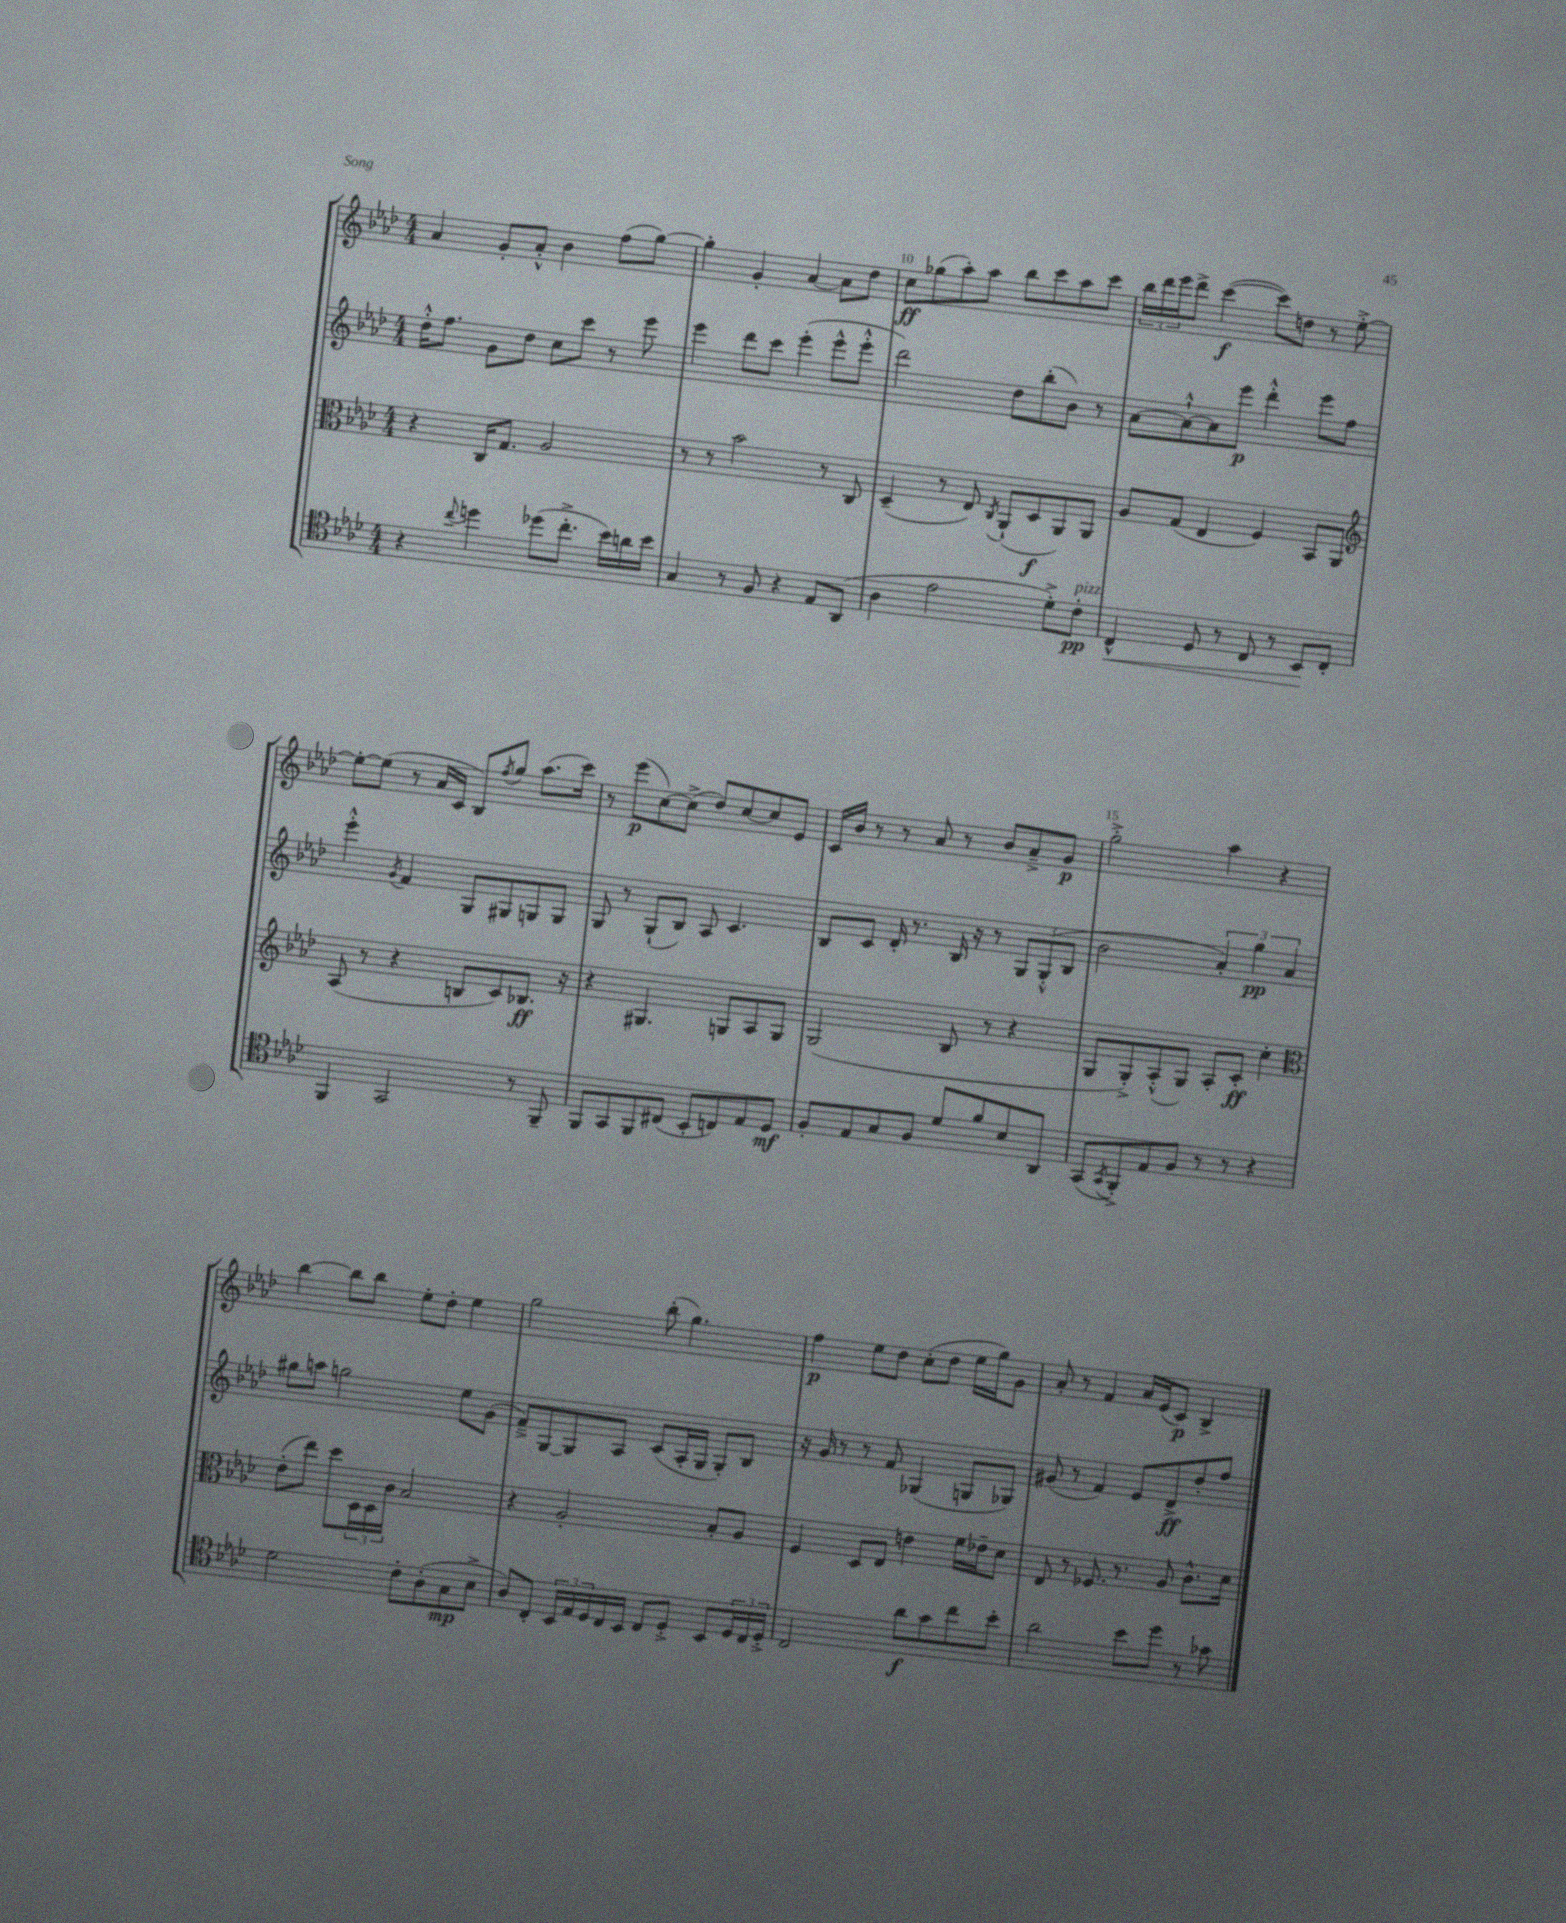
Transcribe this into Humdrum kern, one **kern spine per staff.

**kern	**kern	**kern	**kern
*staff4	*staff3	*staff2	*staff1
*clefC4	*clefC3	*clefG2	*clefG2
*k[b-e-a-d-]	*k[b-e-a-d-]	*k[b-e-a-d-]	*k[b-e-a-d-]
*M4/4	*M4/4	*M4/4	*M4/4
4r	4r	16dd-'^^	4a-
.	.	8.ff	.
8qqcc	.	.	.
4dd	16C	8g	8g'
.	8.G	.	.
.	.	8dd-	8a-'^^
(8dd-	2A-	8cc	4b-
8.cc'^	.	8ccc	.
.	.	8r	(8ff
16b-)	.	.	.
16a	.	8eee-	[8gg)
16b-	.	.	.
=	=	=	=
4G	8r	4eee-	4gg']
.	8r	.	.
8r	2b-	8ddd-	4g'
8F	.	8ccc	.
4r	.	(4eee-'	[4a-
8E-	8r	8eee-^^	8a-]
(8AA-	8C	8eee-'^^	8dd-
=	=	=	=
4A-	(4D-~	2ddd-)	8cc
.	.	.	(8gg-
2e-	8r	.	8aa-')
.	8E-)	.	8aa-
.	8qC	.	.
.	(8AA-`	8dd-	8bb-
.	8D-	(8bb-'	8ccc
8d-'^)	8AA-)	8b-)	8aa-
8c'	8AA-	8r	8ccc
=	=	=	=
4C^^	8A-	[8a-	24bb-
.	.	.	24ddd-
.	.	.	24eee-
.	(8G	8a-`^^_	8ddd-^
8D-	4E-	8a-]	([4ccc
8r	.	8eee-	.
8C	4F)	4ddd-'^^	8ccc])
8r	.	.	8dd
8BB-	8BB-	8eee-	8r
8C'	8AA-	8ff	[8ee-'^
=	=	=	=
*	*clefG2	*	*
4FF	(8A-	4eee-'^^	8ee-'_
.	8r	.	(8ee-]
.	.	8qg	.
2GG	4r	4f	8r
.	.	.	16a-
.	.	.	16c
.	8B	8G	8B-)
.	.	.	8qff
.	8c)	8G#	8gg
8r	8.B-	8G	(8.aa-
8FF~	.	8G	.
.	16r	.	16ccc)
=	=	=	=
8FF	4r	8G	8r
8GG	.	8r	(8eee-
8FF	4.G#	(8G`	[8cc)
(8C#	.	8B-)	(8cc^]
8BB-'	.	8A-	8dd-)
8C)	8G	4.c	[8cc
8E-	8A-	.	8cc]
8D-	8G	.	8e-
=	=	=	=
8F'	(2G	8B-	16c
.	.	.	16b-
8E-	.	8c	8r
8G	.	16d-'	8r
.	.	8.r	.
8F	.	.	8a-
8d-	8B-	16B-	8r
.	.	16r	.
8f	8r	8r	8b-
8B-	4r	12G	8a-~^
.	.	(12G'^^	.
8AA-	.	.	8g
.	.	12B-	.
=	=	=	=
(8GG	8G	2b-	2gg'^
8qGG	.	.	.
8FF'^)	8G'^)	.	.
8E-	(8A-'^^	.	.
8F	8G)	.	.
8r	8A-'	6a-')	4aa-
8r	8c'	.	.
.	.	6gg	.
4r	4cc'	.	4r
.	.	6a-	.
=	=	=	=
*	*clefC3	*	*
2d-	(8e-'	8gg#	[4bb-
.	8ee-)	8aa	.
.	8dd-	2gg	8bb-]
.	24D-	.	8bb-
.	24D-	.	.
.	24c	.	.
8c'	2B-	.	8ee-'
(8A-'	.	.	8dd-'
8G	.	8ee-	4ee-
8B-^	.	(8g	.
=	=	=	=
8A-)	4r	8f~^)	2gg
8C'	.	[8G	.
24BB-	2A-'	8G]	.
24E-	.	.	.
24D-	.	.	.
16C	.	8A-	.
16BB-	.	.	.
8C	.	(8c	(8bb-'
8D-'^	.	16A-'	4.gg)
.	.	16G	.
8BB-	8B-'	8G')	.
24D-	8A-	8B-	.
24C	.	.	.
24D-'^	.	.	.
=	=	=	=
2C	4F	16r	4ff
.	.	16g	.
.	.	8r	.
.	8D-	8r	8ee-
.	8E-	8f	8dd-
8a-	4e	(4G-	(8cc'
8g	.	.	8dd-
8cc	16f	8G	16ee-
.	16e-~	.	16gg)
8b-'	8d-	8G-)	8g
=	=	=	=
2a-	8E-	(8g#	8a-'
.	8r	8r	8r
.	8.F-	4f)	4f
.	8.r	.	.
8b-	.	8e-	16a-
.	.	.	(16e-
8dd-	8A-	8d-^	8c)
8r	8.c^^	8dd-'	4B-^
8g-	.	8ff	.
.	16d-	.	.
==	==	==	==
*-	*-	*-	*-
